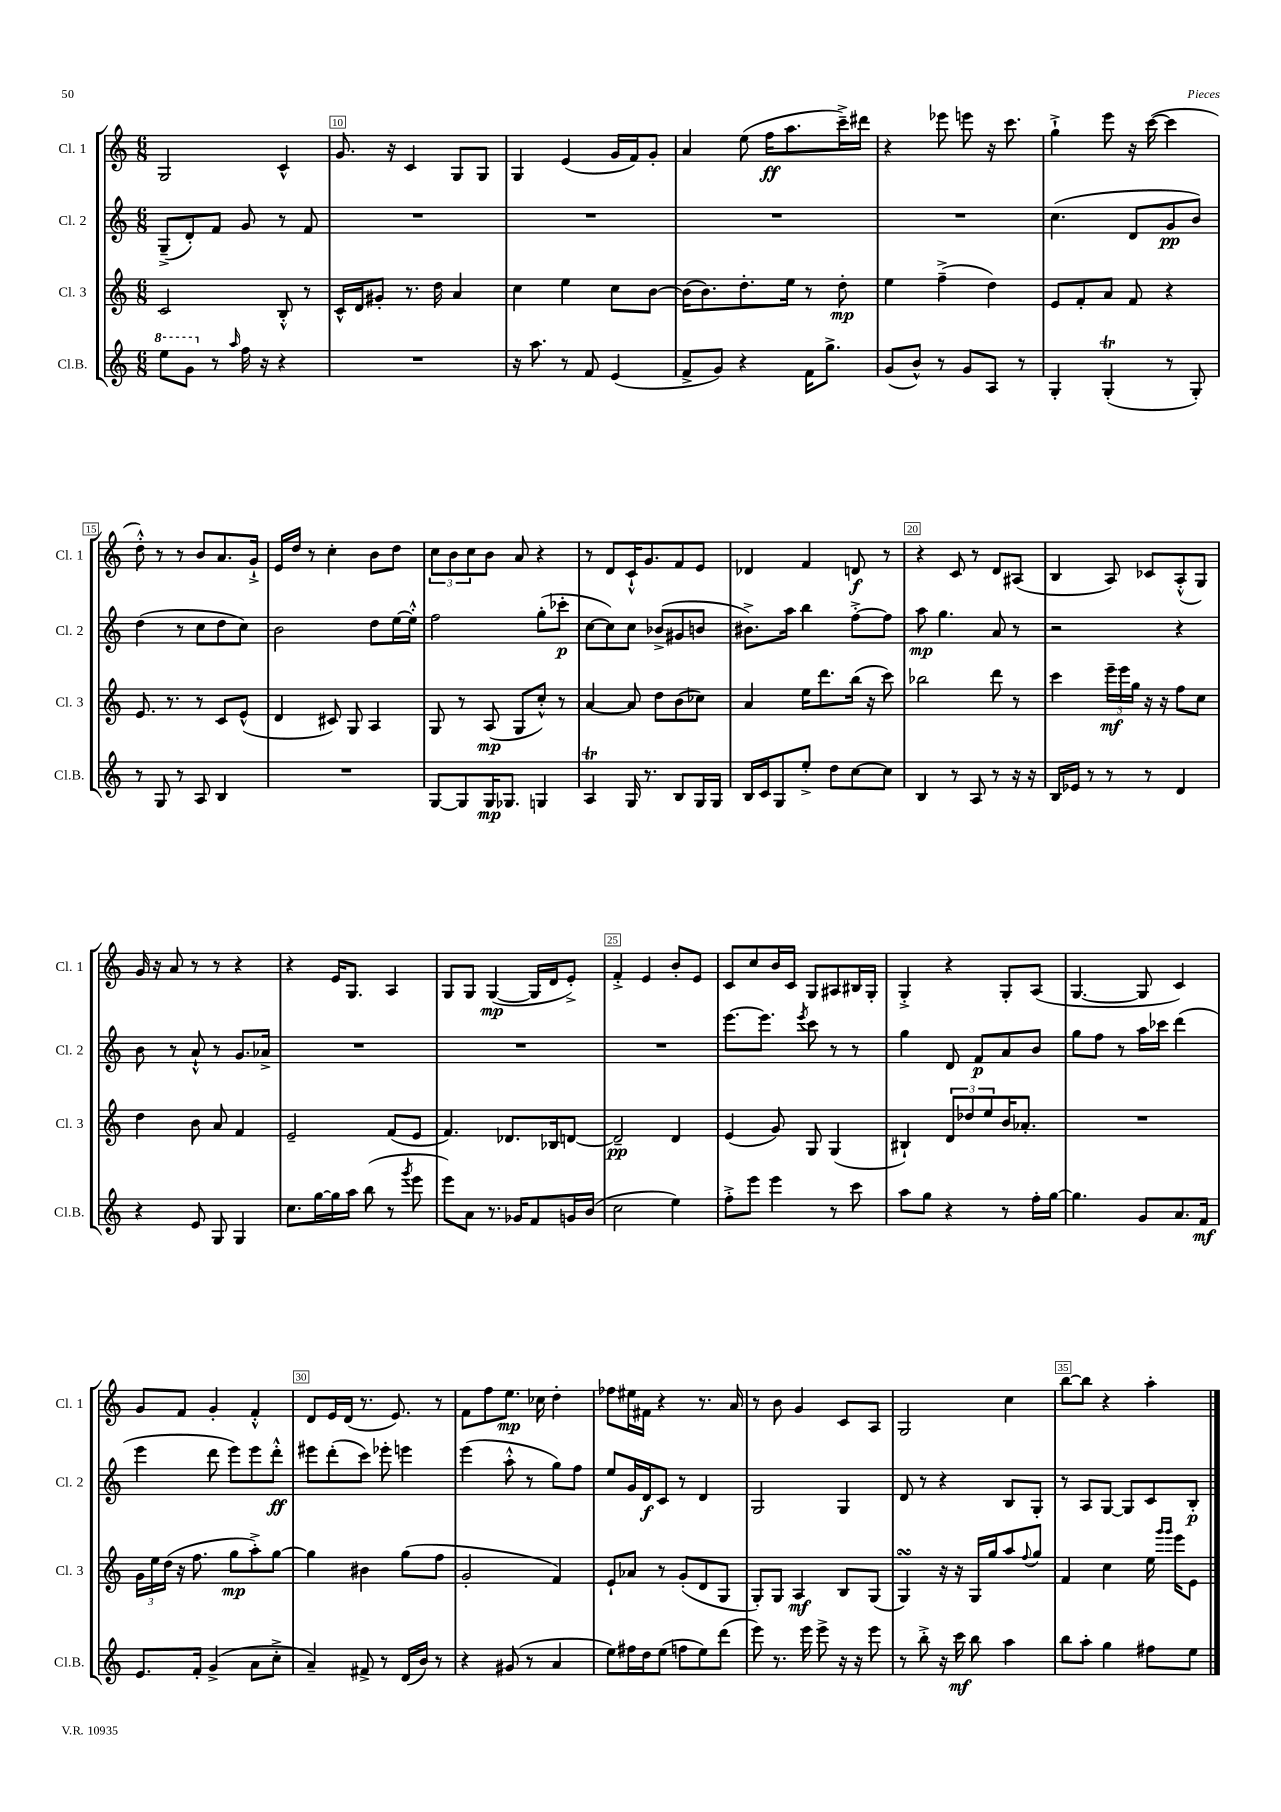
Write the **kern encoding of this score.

**kern	**kern	**kern	**kern
*staff4	*staff3	*staff2	*staff1
*clefG2	*clefG2	*clefG2	*clefG2
*k[]	*k[]	*k[]	*k[]
*M6/8	*M6/8	*M6/8	*M6/8
8eee	2c	(8G~^	2G
8gg	.	8d')	.
8r	.	8f	.
16qqaa	.	.	.
16ff	.	8g	.
16r	.	.	.
4r	8B'^^	8r	4c^^
.	8r	8f	.
=	=	=	=
2.r	16c^^	2.r	8.g
.	16d	.	.
.	8g#'	.	.
.	.	.	16r
.	8.r	.	4c
.	16dd	.	.
.	4a	.	8G
.	.	.	8G
=	=	=	=
16r	4cc	2.r	4G
8.aa	.	.	.
8r	4ee	.	(4e
8f	.	.	.
(4e	8cc	.	16g
.	.	.	16f)
.	[8b	.	8g'
=	=	=	=
8f^	(16b]	2.r	4a
.	8.b)	.	.
8g)	.	.	.
4r	8.dd'	.	(8ee
.	.	.	16ff
.	16ee	.	8.aa
16f	8r	.	.
8.gg^	.	.	.
.	8dd'	.	16ccc~^)
.	.	.	16ddd#
=	=	=	=
(8g	4ee	2.r	4r
8b^^)	.	.	.
8r	(4ff~^	.	8eee-
8g	.	.	8eee
8A	4dd)	.	16r
.	.	.	8.ccc
8r	.	.	.
=	=	=	=
4G'	8e	(4.cc	4gg`^
.	8f'	.	.
(4G'	8a	.	8eee
.	8f	8d	16r
.	.	.	([16ccc
8r	4r	8g	4ccc]
8G')	.	8b)	.
=	=	=	=
8r	8.e	(4dd	8dd'^^)
8G	.	.	8r
.	8.r	.	.
8r	.	8r	8r
8A	8r	8cc	8b
4B	8c	8dd	8.a
.	(8e^^	8cc)	.
.	.	.	16g`^
=	=	=	=
2.r	4d	2b	16e
.	.	.	16dd
.	.	.	8r
.	8c#)	.	4cc'
.	8G	.	.
.	4A	8dd	8b
.	.	[16ee	8dd
.	.	16ee'^^]	.
=	=	=	=
[8G	8G	2ff	12cc
.	.	.	12b
8G]	8r	.	.
.	.	.	12cc
16G	(8A	.	8b
8.G-	.	.	.
.	8G	.	8a
4G	8cc'^^)	(8gg'	4r
.	8r	8ccc-'	.
=	=	=	=
4A	[4a	[8cc	8r
.	.	8cc])	8d
16G	8a]	8cc	16c`^^
8.r	.	.	8.g
.	8dd	(8b-^	.
8B	(8b	8g#	8f
16G	8cc-)	8b	8e
16G	.	.	.
=	=	=	=
16B	4a	8.b#^)	4d-
16c	.	.	.
8G	.	.	.
.	.	16aa	.
8ee'^	16ee	4bb	4f
.	8.ddd	.	.
8dd	.	.	.
[8cc	(16bb	[8ff'^	8d
.	16r	.	.
8cc]	8ccc)	8ff]	8r
=	=	=	=
4B	2bb-	8aa	4r
.	.	4.gg	.
8r	.	.	8c
8A	.	.	8r
8r	8ddd	8a	8d
16r	8r	8r	(8A#
16r	.	.	.
=	=	=	=
16B	4ccc	2r	4B
16e-	.	.	.
8r	.	.	.
8r	24eee~	.	8A)
.	24eee	.	.
.	24gg	.	.
8r	16r	.	8c-
.	16r	.	.
4d	8ff	4r	(8A'^^
.	8cc	.	8G)
=	=	=	=
4r	4dd	8b	16g
.	.	.	16r
.	.	8r	8a
8e	8b	8a`^^	8r
8G	8a	8r	8r
4G	4f	8.g	4r
.	.	16a-^	.
=	=	=	=
8.cc	2e~	2.r	4r
[16gg	.	.	.
16gg]	.	.	16e
16aa	.	.	8.G
(8bb	.	.	.
8r	(8f	.	4A
8qggg	.	.	.
8eee	8e	.	.
=	=	=	=
8eee)	4.f)	2.r	8G
8a	.	.	8G
8.r	.	.	([4G
.	8.d-	.	.
16g-	.	.	.
8f	.	.	16G]
.	16B-	.	16d
16g	[8d	.	8e'^)
(16b	.	.	.
=	=	=	=
2cc	2d~]	2.r	4f'^
.	.	.	4e
4ee)	4d	.	8b'
.	.	.	8e
=	=	=	=
8ff'^	(4e	[8.eee	8c
8eee	.	.	8cc
.	.	8.eee]	.
4eee	8g)	.	16b
.	.	.	16c
.	.	8qeee	.
.	8G	8ccc	8G
8r	(4G	8r	8A#
8ccc	.	8r	16B#
.	.	.	16G'
=	=	=	=
8aa	4B#`)	4gg	4G'^
8gg	.	.	.
4r	12d	8d	4r
.	12dd-	.	.
.	.	8f	.
.	12ee	.	.
8r	16b	8a	8G'
.	8.a-'	.	.
16ff'	.	8b	(8A
[16gg	.	.	.
=	=	=	=
4.gg]	2.r	8gg	[4.G
.	.	8ff	.
.	.	8r	.
8g	.	16aa	8G]
.	.	16ccc-	.
8.a	.	(4ddd	4c)
16f	.	.	.
=	=	=	=
8.e	24g	4eee	8g
.	24ee	.	.
.	(24dd	.	.
.	16r	.	8f
16f'	8.ff	.	.
(4g^	.	8ddd	4g'
.	8gg	8eee)	.
8a	8aa'^)	8eee	4f'^^
8cc'^	[8gg	8ddd'^^	.
=	=	=	=
4a~)	4gg]	8eee#	8d
.	.	(8ddd'	16e
.	.	.	(16d
8f#^	4b#	8ccc)	8.r
8r	.	8eee-'	.
.	.	.	8.e)
(16d	(8gg	4eee	.
16b)	.	.	.
8r	8ff	.	8r
=	=	=	=
4r	2g'	(4eee	8f
.	.	.	8ff
(8g#	.	8aa'^^	8.ee
8r	.	8r	.
.	.	.	16cc-
4a	4f)	8gg)	4dd'
.	.	8ff	.
=	=	=	=
8ee)	8e`	8ee	8ff-
16ff#	8a-	16g	16ee#
16dd	.	16d	16f#
(8ee	8r	8c	4r
8ff	(8g'	8r	.
8ee)	8d	4d	8.r
(8ddd	8G	.	.
.	.	.	16a
=	=	=	=
8eee)	8G')	2G	8r
8.r	8G	.	8b
.	4A	.	4g
16eee	.	.	.
8eee^	.	.	.
16r	8B	4G	8c
16r	.	.	.
8eee	(8G	.	8A
=	=	=	=
8r	4G)	8d	2G
8bb'^	.	8r	.
16r	16r	4r	.
16ccc	16r	.	.
8bb	16G	.	.
.	16gg	.	.
4aa	8aa	8B	4cc
.	8qqff	.	.
.	8gg	8G'	.
=	=	=	=
8bb	4f	8r	[8bb
8aa'	.	8A	8bb]
4gg	4cc	[8G	4r
.	.	8G]	.
8ff#	16ee	8c	4aa'
.	16qqggg	.	.
.	16qqggg	.	.
.	16eee	.	.
8ee	8e	8B'	.
==	==	==	==
*-	*-	*-	*-
